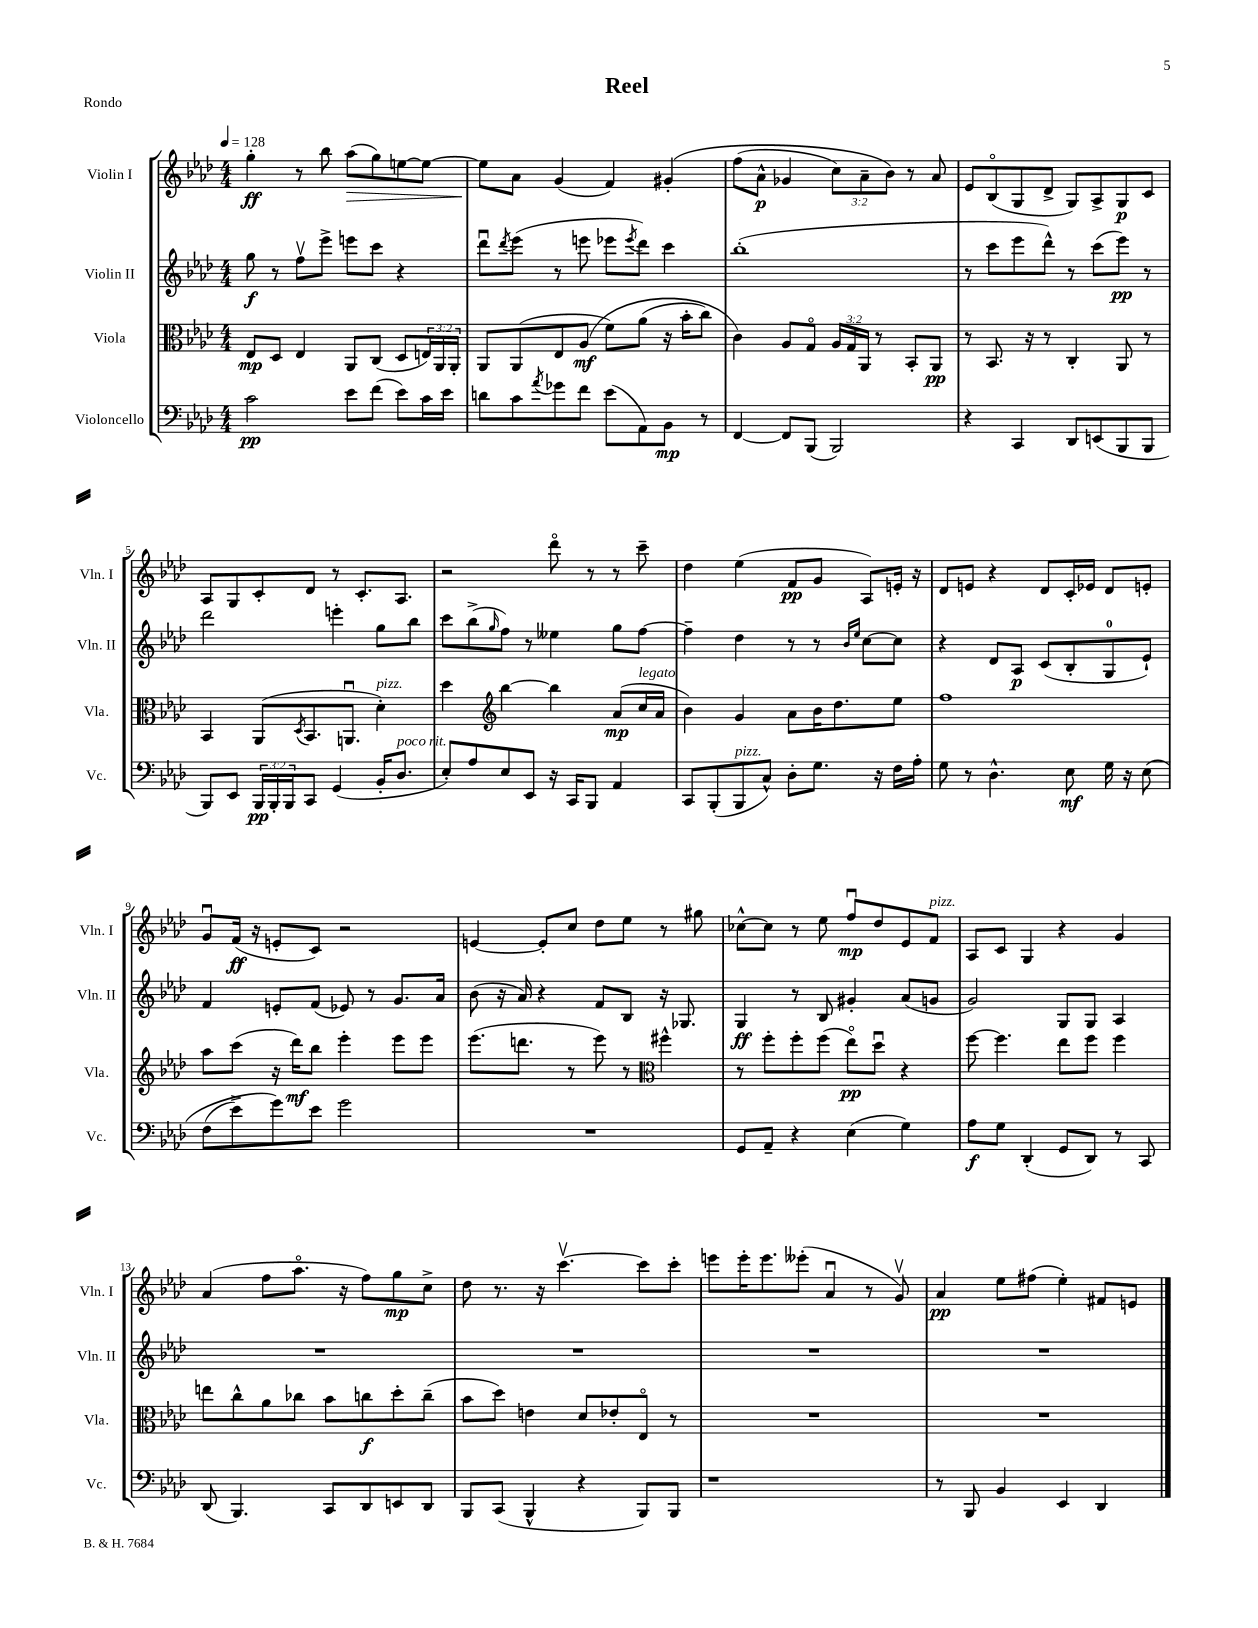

**kern	**dynam	**kern	**dynam	**kern	**dynam	**kern	**dynam
*part4	*part4	*part3	*part3	*part2	*part2	*part1	*part1
*staff4	*staff4	*staff3	*staff3	*staff2	*staff2	*staff1	*staff1
*I"Violoncello	*	*I"Viola	*	*I"Violin II	*	*I"Violin I	*
*I'Vc.	*	*I'Vla.	*	*I'Vln. II	*	*I'Vln. I	*
*clefF4	*	*clefC3	*	*clefG2	*	*clefG2	*
*k[b-e-a-d-]	*	*k[b-e-a-d-]	*	*k[b-e-a-d-]	*	*k[b-e-a-d-]	*
*M4/4	*	*M4/4	*	*M4/4	*	*M4/4	*
*MM128	*	*MM128	*	*MM128	*	*MM128	*
=1	=1	=1	=1	=1	=1	=1	=1
2c\	pp	8E-/L	mp	8gg\	f	4gg'\	ff
.	.	8D-/J	.	8r	.	.	.
.	.	4E-/	.	8ffv\L	.	8r	.
.	.	.	.	8eee-^\J	.	8bb-\	.
!	!	!	!	!	!	!	!LO:HP:b
8e-\L	.	8AA-/L	.	8eeen\L	.	(8aa-\L	>
(8f\J	.	(8C/J	.	8ccc\J	.	8gg\)	.
8e-\L)	.	8D-/L	.	4r	.	[8een\	.
16c\L	.	24En/L)	.	.	.	8ee\J_	.
.	.	24AA-/	.	.	.	.	.
16e-\JJ	.	.	.	.	.	.	.
.	.	24AA-'/JJ	.	.	.	.	.
=2	=2	=2	=2	=2	=2	=2	=2
8dn\L	.	8AA-/L	.	8ddd-u\L	.	8ee\L]	.
.	.	.	.	8qddd-/	.	.	.
8c\	.	(8AA-/	.	(8eee-\J	.	8a-\J	]
8qa-/	.	.	.	.	.	.	.
8g-X\	.	8E-/	.	8r	.	(4g/	.
8f\J	.	(8A-/J	mf	8eeen\	.	.	.
(8e-\L	.	8f\L)	.	8eee-X\L	.	4f/)	.
.	.	.	.	8qeee-/	.	.	.
8AA-\)	.	(8a-\J	.	8ddd-\J)	.	.	.
8BB-\J	mp	16r	.	4ccc\	.	(4g#X'/	.
.	.	16b-'\KL	.	.	.	.	.
8r	.	8cc\J)	.	.	.	.	.
=3	=3	=3	=3	=3	=3	=3	=3
[4FF/	.	4c\)	.	(1bb-'	.	(8ff\L	.
.	.	.	.	.	.	8a-^^\J	p
8FF/L]	.	8A-/L	.	.	.	4g-X/	.
(8BBB-/J	.	8G/J	.	.	.	.	.
2BBB-/)	.	24A-/LL	.	.	.	12cc\L)	.
.	.	24G/	.	.	.	.	.
.	.	24AA-/JJ	.	.	.	12a-~\	.
.	.	8r	.	.	.	.	.
.	.	.	.	.	.	12b-\J)	.
.	.	8BB-'/L	.	.	.	8r	.
.	.	8AA-/J	pp	.	.	8a-/	.
=4	=4	=4	=4	=4	=4	=4	=4
4r	.	8r	.	8r	.	8e-/L	.
.	.	8.BB-/	.	8ccc\L	.	(8B-/	.
4CC/	.	.	.	8eee-\	.	8G/	.
.	.	16r	.	.	.	.	.
.	.	8r	.	8ddd-^^\J)	.	8d-^/J	.
8DD-/L	.	4C'/	.	8r	.	8G/L)	.
(8EEn/	.	.	.	(8ccc\L	.	8A-^/	.
8BBB-/	.	8AA-/	.	8eee-\J)	pp	8G/	p
8BBB-/J	.	8r	.	8r	.	8c/J	.
!!LO:LB:g=z
=5	=5	=5	=5	=5	=5	=5	=5
8BBB-/L)	.	4BB-/	.	2ddd-\	.	8A-/L	.
8EE-/J	.	.	.	.	.	8G/	.
24BBB-/LL	pp	(8AA-/L	.	.	.	8c'/	.
24BBB-'/	.	.	.	.	.	.	.
24BBB-/J	.	.	.	.	.	.	.
.	.	8qD-/	.	.	.	.	.
8CC/J	.	8.BB-/	.	.	.	8d-/J	.
(4GG/	.	.	.	4eeen'\	.	8r	.
.	.	8.AAnu/J	.	.	.	.	.
.	.	.	.	.	.	8.c'/L	.
!	!	!LO:TX:a:i:t=pizz.	!	!	!	!	!
16BB-'/KL	.	4d-'\)	.	8gg\L	.	.	.
!LO:TX:a:i:t=poco rit.	!	!	!	!	!	!	!
8.D-/J	.	.	.	.	.	8.A-/J	.
.	.	.	.	8bb-\J	.	.	.
=6	=6	=6	=6	=6	=6	=6	=6
8E-'/L)	.	4dd-\	.	8ccc\L	.	2r	.
8A-/	.	.	.	(8bb-^\	.	.	.
*	*	*clefG2	*	*	*	*	*
.	.	.	.	16qqgg/	.	.	.
8E-/	.	[4bb-\	.	8ff\J)	.	.	.
8EE-/J	.	.	.	8r	.	.	.
16r	.	4bb-\]	.	4ee--X\	.	8ddd-\	.
16CC/KL	.	.	.	.	.	.	.
8BBB-/J	.	.	.	.	.	8r	.
4AA-/	.	(8a-/L	mp	8gg\L	.	8r	.
!	!	!LO:TX:a:i:t=legato	!	!	!	!	!
.	.	16cc/L	.	[8ff\J	.	8ccc~\	.
.	.	16a-/JJ	.	.	.	.	.
=7	=7	=7	=7	=7	=7	=7	=7
8CC/L	.	4b-\)	.	4ff~\]	.	4dd-\	.
(8BBB-'/	.	.	.	.	.	.	.
!LO:TX:a:i:t=pizz.	!	!	!	!	!	!	!
8BBB-/	.	4g/	.	4dd-\	.	(4ee-\	.
8C^^/J)	.	.	.	.	.	.	.
8D-'\L	.	8a-\L	.	8r	.	8f/L	pp
8.G\J	.	16b-\K	.	8r	.	8g/J	.
.	.	8.dd-\	.	.	.	.	.
.	.	.	.	16qqb-/LL	.	.	.
.	.	.	.	16qqee-/JJ	.	.	.
.	.	.	.	[8cc\L	.	8A-/L)	.
16r	.	.	.	.	.	.	.
16F\LL	.	8ee-\J	.	8cc\J]	.	16en'/Jk	.
16A-'\JJ	.	.	.	.	.	16r	.
=8	=8	=8	=8	=8	=8	=8	=8
8G\	.	1ff	.	4r	.	8d-/L	.
8r	.	.	.	.	.	8en/J	.
4.D-^^\	.	.	.	8d-/L	.	4r	.
.	.	.	.	8A-/J	p	.	.
.	.	.	.	(8c/L	.	8d-/L	.
8E-\	mf	.	.	8B-'/	.	16c'/L	.
.	.	.	.	.	.	16e-X/JJ	.
16G\	.	.	.	8G/	.	8d-/L	.
16r	.	.	.	.	.	.	.
(8E-\	.	.	.	8e-`/J)	.	8en'/J	.
!!LO:LB:g=z
=9	=9	=9	=9	=9	=9	=9	=9
(8F\L	.	8aa-\L	.	4f/	.	8gu/L	.
8e-^\)	.	(8ccc\J	.	.	.	(16f/Jk	ff
.	.	.	.	.	.	16r	.
8g\)	.	16r	.	8en'/L	.	8en'/L	.
.	.	16ddd-\KL)	mf	.	.	.	.
8e-\J	.	8bb-\J	.	(8f/J	.	8c/J)	.
2g\	.	4eee-'\	.	8e-X/)	.	2r	.
.	.	.	.	8r	.	.	.
.	.	8eee-\L	.	8.g/L	.	.	.
.	.	8eee-\J	.	.	.	.	.
.	.	.	.	16a-/Jk	.	.	.
=10	=10	=10	=10	=10	=10	=10	=10
1r	.	(8.eee-\L	.	(8b-\	.	[4en/	.
.	.	.	.	16r	.	.	.
.	.	8.dddn\J	.	16a-/)	.	.	.
.	.	.	.	4r	.	8e'/L]	.
.	.	8r	.	.	.	8cc/J	.
.	.	8eee-\)	.	8f/L	.	8dd-\L	.
.	.	8r	.	8B-/J	.	8ee-\J	.
*	*	*clefC3	*	*	*	*	*
.	.	4ff#X^^\	.	16r	.	8r	.
.	.	.	.	8.G-X/	.	.	.
.	.	.	.	.	.	8gg#X\	.
=11	=11	=11	=11	=11	=11	=11	=11
8GG/L	.	8r	.	4G/	ff	[8cc-X^^\L	.
8AA-~/J	.	8ff'\L	.	.	.	8cc-\J]	.
4r	.	8ff'\	.	8r	.	8r	.
.	.	(8ff\J	.	8B-/	.	8ee-\	.
(4E-\	.	8ee-\L)	pp	4g#X'/	.	8ffu/L	mp
.	.	8dd-u\J	.	.	.	8dd-/	.
4G\)	.	4r	.	(8a-/L	.	8e-/	.
!	!	!	!	!	!	!LO:TX:a:i:t=pizz.	!
.	.	.	.	8gn/J	.	8f/J	.
=12	=12	=12	=12	=12	=12	=12	=12
8A-\L	f	[8ff\	.	2g/)	.	8A-/L	.
8G\J	.	4.ff\]	.	.	.	8c/J	.
(4DD-'/	.	.	.	.	.	4G/	.
8GG/L	.	8ee-\L	.	8G/L	.	4r	.
8DD-/J)	.	8ff\J	.	8G/J	.	.	.
8r	.	4ff\	.	4A-/	.	4g/	.
8CC/	.	.	.	.	.	.	.
!!LO:LB:g=z
=13	=13	=13	=13	=13	=13	=13	=13
(8DD-/	.	8een\L	.	1r	.	(4a-/	.
4.BBB-/)	.	8cc^^\	.	.	.	.	.
.	.	8a-\	.	.	.	8ff\L	.
.	.	8cc-X\J	.	.	.	8.aa-\J	.
8CC/L	.	8b-\L	.	.	.	.	.
.	.	.	.	.	.	16r	.
8DD-/	.	8ccn\	f	.	.	8ff\L)	.
8EEn/	.	8dd-'\	.	.	.	8gg\	mp
8DD-/J	.	(8cc~\J	.	.	.	8cc^\J	.
=14	=14	=14	=14	=14	=14	=14	=14
8BBB-/L	.	8b-\L	.	1r	.	8dd-\	.
(8CC/J	.	8dd-\J)	.	.	.	8.r	.
4BBB-^^/	.	4en\	.	.	.	.	.
.	.	.	.	.	.	16r	.
.	.	.	.	.	.	[4.cccv\	.
4r	.	8d-/L	.	.	.	.	.
.	.	8e-X'/	.	.	.	.	.
8BBB-/L)	.	8E-/J	.	.	.	8ccc\L]	.
8BBB-/J	.	8r	.	.	.	8ccc'\J	.
=15	=15	=15	=15	=15	=15	=15	=15
1r	.	1r	.	1r	.	8eeen\L	.
.	.	.	.	.	.	16eee'\K	.
.	.	.	.	.	.	8.eee\	.
.	.	.	.	.	.	(8eee--X'\J	.
.	.	.	.	.	.	4a-u/	.
.	.	.	.	.	.	8r	.
.	.	.	.	.	.	8gv/)	.
=16	=16	=16	=16	=16	=16	=16	=16
8r	.	1r	.	1r	.	4a-/	pp
8BBB-/	.	.	.	.	.	.	.
4BB-/	.	.	.	.	.	8ee-\L	.
.	.	.	.	.	.	(8ff#X\J	.
4EE-/	.	.	.	.	.	4ee-'\)	.
4DD-/	.	.	.	.	.	8f#X/L	.
.	.	.	.	.	.	8en/J	.
==	==	==	==	==	==	==	==
*-	*-	*-	*-	*-	*-	*-	*-
